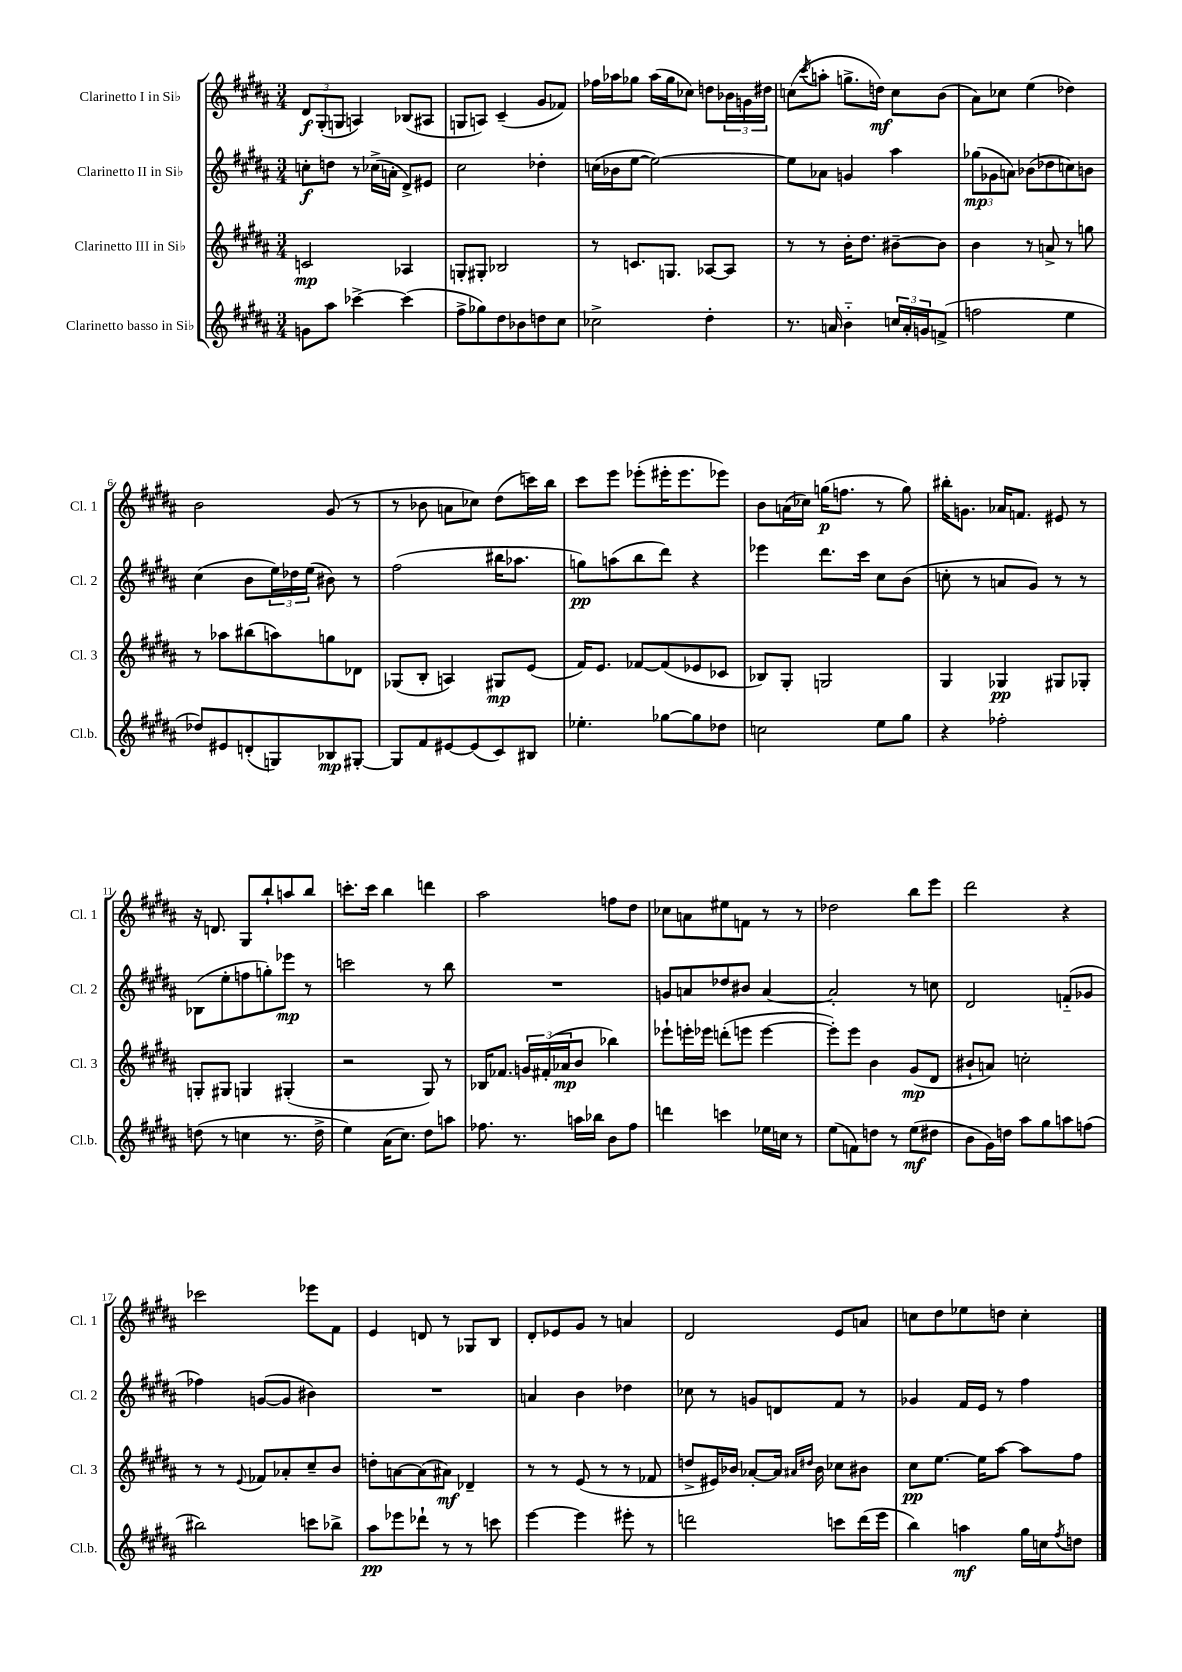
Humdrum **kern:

**kern	**kern	**kern	**kern
*staff4	*staff3	*staff2	*staff1
*clefG2	*clefG2	*clefG2	*clefG2
*k[f#c#g#d#a#]	*k[f#c#g#d#a#]	*k[f#c#g#d#a#]	*k[f#c#g#d#a#]
*M3/4	*M3/4	*M3/4	*M3/4
8g\L	2c/	8cc'\L	12d#/L
.	.	.	(12G#'/
8aa#\J	.	8dd\J	.
.	.	.	12G/J
[4ccc-^\	.	8r	4A/)
.	.	(16cc-^\LL	.
.	.	16a'\JJ	.
(4ccc-\]	4A-/	8d#^/L)	(8B-/L
.	.	8e#/J	8A#/J
=	=	=	=
8ff#^\L	8G'/L	2cc#\	8G/L
8gg-\)	8G#'/J	.	8A/J)
8dd#\	2B-/	.	(4c#~/
8b-\	.	.	.
8dd\	.	4dd-'\	8g#/L
8cc#\J	.	.	8f-/J)
=	=	=	=
2cc-^\	8r	(16cc\LL	16ff-\LL
.	.	16b-\J	16aa-\J
.	8.c/L	[8ee\J	8gg-\J
.	.	2ee\_)	(16aa-\LL
.	8.G/J	.	16gg-\J
.	.	.	8cc-\J)
4dd#'\	[8A-/L	.	8dd\L
.	8A-/]J	.	24b-\L
.	.	.	24g\
.	.	.	24dd#\JJ
=	=	=	=
8.r	8r	8ee\]L	(8cc\L
.	.	.	8qccc#/
.	8r	8a-\J	8aa'\J
16a/	.	.	.
4b'~\	16b'\LK	4g/	8.gg^\L
.	8.dd#\J	.	.
.	.	.	16dd\Jk)
24cc/LL	[8b#~\L	4aa#\	8cc\L
24a'/	.	.	.
24g/J	.	.	.
(8f^/J	8b#\]J	.	(8b\J
=	=	=	=
2ff\	4b\	(12gg-\L	8a#\L)
.	.	12g-\	.
.	.	.	8cc-\J
.	.	12a\J)	.
.	8r	(8b-\L	(4ee\
.	8a^/	8dd-\	.
4ee\	8r	8cc\)	4dd-\)
.	8gg\	8b\J	.
=	=	=	=
8dd-/L)	8r	(4cc#\	2b\
8e#/	8aa-\L	.	.
(8d'/	(8bb#\	8b\L	.
8G/)	8aa\)	24ee\L)	.
.	.	24dd-\	.
.	.	(24ee\JJ	.
8B-/	8gg\	8b#\)	(8g#/
[8G#'/J	8d-\J	8r	8r
=	=	=	=
8G#/]L	(8G-/L	(2ff#\	8r
8f#/	8B'/J	.	8b-\
[8e#/	4A/)	.	8a\L
(8e#/]	.	.	8cc-\J)
8c#/)	8G#/L	16bb#\LK	(8dd#\L
.	.	8.aa-\J	.
8B#/J	(8e/J	.	16ccc\L)
.	.	.	16bb\JJ
=	=	=	=
4.ee-'\	16f#/LK)	8gg\L)	8ccc#\L
.	8.e/J	.	.
.	.	(8aa\	8eee\J
.	[8f-/L	8bb\	(8eee-'\L
[8gg-\L	(8f-/]	8ddd#\J)	16eee#'\K
.	.	.	8.eee#\
8gg-\]	8e-/	4r	.
8dd-\J	8c-/J	.	8eee-\J)
=	=	=	=
2cc\	8B-/L)	4eee-\	8b\L
.	8G#'/J	.	(16a\L
.	.	.	16cc-\JJ)
.	2G/	8.ddd#\L	(16gg\LK
.	.	.	8.ff\J
.	.	16ccc#\Jk	.
8ee\L	.	8cc#\L	8r
8gg#\J	.	(8b\J	8gg\)
=	=	=	=
4r	4G#/	8cc'\	16bb#'\LK
.	.	.	8.g\J
.	.	8r	.
2ff-'\	4G-/	8a/L	16a-/LK
.	.	.	8.f/J
.	.	8g#/J)	.
.	8G#/L	8r	8e#/
.	8G-'/J	8r	8r
=	=	=	=
(8dd\	8G'/L	(8B-\L	16r
.	.	.	8.d/
8r	8G#/J	8ee'\	.
4cc\	4G/	8ff\	8G#/L
.	.	8gg'\)	8bb`/
8.r	(4G#'/	8eee-\J	8aa/
.	.	8r	8bb/J
16dd^\	.	.	.
=	=	=	=
4ee\)	2r	2ccc\	8.ccc'\L
.	.	.	16ccc\Jk
(16a#\LK	.	.	4bb\
8.cc#\J)	.	.	.
8dd#\L	8G#/)	8r	4ddd\
8aa\J	8r	8bb\	.
=	=	=	=
8.ff-\	16B-/LK	2.r	2aa#\
.	8.f-/J	.	.
8.r	.	.	.
.	24g/LL	.	.
.	(24f#'/	.	.
.	24a-/J	.	.
16aa\LL	8b/J	.	.
16bb-\JJ	.	.	.
8b\L	4bb-\)	.	8ff\L
8ff-\J	.	.	8dd#\J
=	=	=	=
4ddd\	8eee-`\L	8g/L	8cc-\L
.	16eee'\L	8a/	8a\
.	16eee-\JJ	.	.
4ccc\	(8ddd'\L	8dd-/	8ee#\
.	8eee\J	8b#/J	8f\J
16ee-\LL	[4eee\	[4a/	8r
16cc\JJ	.	.	.
8r	.	.	8r
=	=	=	=
(8ee\L	8eee'\]L)	2a'/]	2dd-\
8f\)	8eee\J	.	.
8dd\J	4b\	.	.
8r	.	.	.
(8ee\L	(8g#/L	8r	8bb\L
8dd#\J	8d#/J	8cc\	8eee\J
=	=	=	=
8b\L	8b#`/L	2d#/	2ddd#\
16g#\L)	8a/J)	.	.
16dd\JJ	.	.	.
8aa#\L	2cc'\	.	.
8gg#\	.	.	.
8aa\	.	(8f'~/L	4r
(8ff\J	.	8g-/J	.
=	=	=	=
2bb#\)	8r	4ff-\)	2ccc-\
.	8r	.	.
.	8qqe/	.	.
.	8f-/L	([8g/L	.
.	8a-'/	8g/]J	.
8ccc\L	8cc#~/	4b#\)	8eee-\L
8bb-^\J	8b/J	.	8f#\J
=	=	=	=
8aa#\L	8dd'\L	2.r	4e/
8eee-\	[8a\	.	.
8ddd-`\J	(8a\]	.	8d/
8r	8a#\J)	.	8r
8r	4d-~/	.	8G-/L
8ccc\	.	.	8B/J
=	=	=	=
[4eee\	8r	4a/	8d#'/L
.	8r	.	8e-/
4eee\]	(8e/	4b\	8g#/J
.	8r	.	8r
8eee#'\	8r	4dd-\	4a/
8r	8f-/	.	.
=	=	=	=
2ddd\	8dd^/L	8cc-\	2d#/
.	16e#/L)	8r	.
.	16b-/JJ	.	.
.	[8a-'/L	8g/L	.
.	16a-/]Jk	8d/	.
.	16qqa#/LL	.	.
.	16qqdd#/JJ	.	.
.	16b-\	.	.
8ccc\L	8cc-\L	8f#/J	8e/L
(16ddd\L	8b#\J	8r	8a/J
16eee\JJ	.	.	.
=	=	=	=
4bb\)	8cc#\L	4g-/	8cc\L
.	[8.ee\J	.	8dd#\
4aa\	.	16f#/LL	8ee-\
.	16ee\]LK	16e/JJ	.
.	[8aa#\J	8r	8dd\J
16gg#\LL	8aa#\]L	4ff#\	4cc'\
16cc\J	.	.	.
8qff#/	.	.	.
8dd\J	8ff#\J	.	.
==	==	==	==
*-	*-	*-	*-
